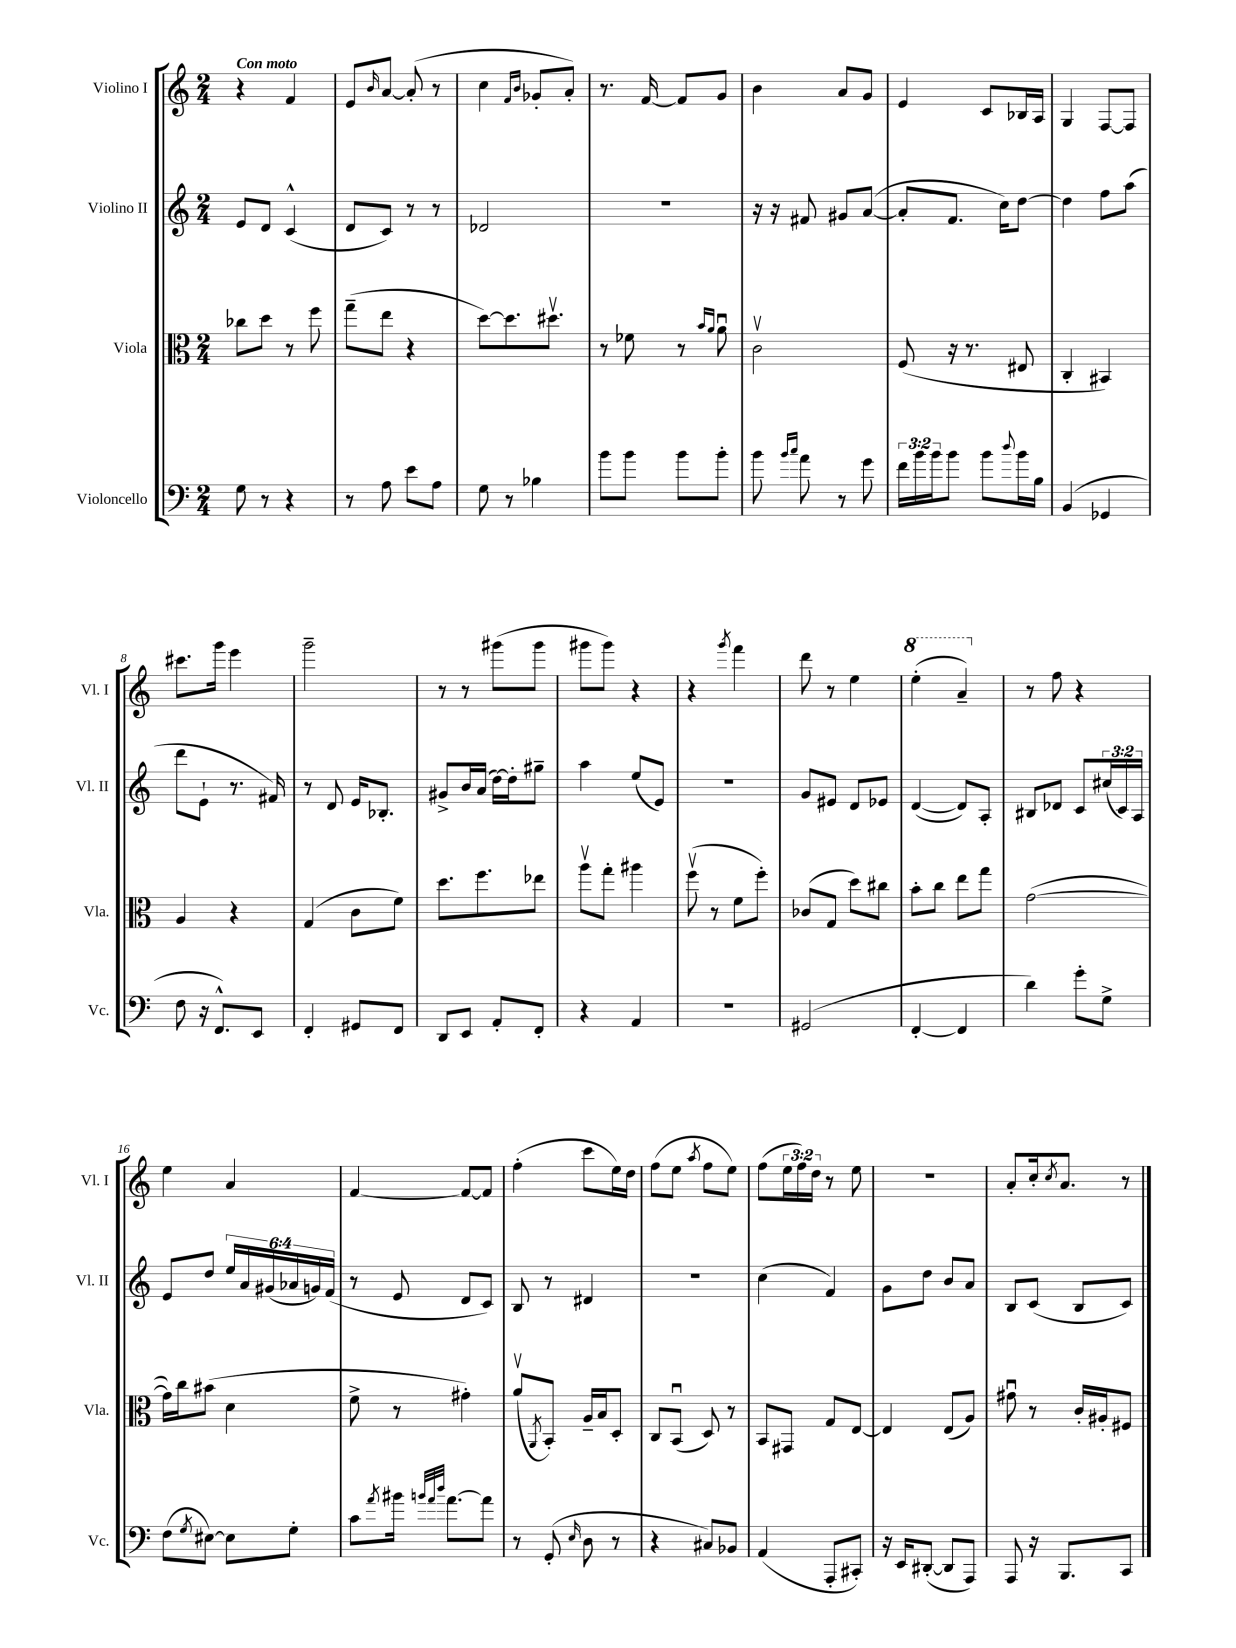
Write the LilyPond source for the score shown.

<<
\new StaffGroup <<
\new Staff = "s0" \with { instrumentName = "Violino I" shortInstrumentName = "Vl. I" } {
    \clef treble \key c \major \numericTimeSignature \time 2/4 \override Staff.TupletNumber.text = #tuplet-number::calc-fraction-text \tempo "Con moto"
    r4 f'4 |
    e'8 \grace { b'16 } a'8~ a'8-.( r8 |
    c''4 \grace { f'16 b'16 } ges'8-. a'8-.) |
    r8. f'16~ f'8 g'8 |
    b'4 a'8 g'8 |
    e'4 c'8 bes16 a16 |
    g4 f8~ f8 |
    cis'''8. g'''16 e'''4 |
    g'''2-- |
    r8 r8 gis'''8( gis'''8 |
    gis'''8 gis'''8) r4 |
    r4 \acciaccatura { g'''8 } f'''4 |
    d'''8 r8 e''4 |
    \ottava #1 e'''4-.( a''4--) \ottava #0 |
    r8 f''8 r4 |
    e''4 a'4 |
    f'4~ f'8~ f'8 |
    f''4-.( c'''8 e''16) d''16 |
    f''8( e''8 \acciaccatura { a''8 } f''8 e''8) |
    f''8( \tuplet 3/2 { e''16 f''16) d''16 } r8 e''8 |
    r2 |
    a'8-. c''16-. \acciaccatura { c''8 } a'8. r8 \bar "|." |
}
\new Staff = "s1" \with { instrumentName = "Violino II" shortInstrumentName = "Vl. II" } {
    \clef treble \key c \major \numericTimeSignature \time 2/4 \override Staff.TupletNumber.text = #tuplet-number::calc-fraction-text
    e'8 d'8 c'4-^( |
    d'8 c'8) r8 r8 |
    des'2 |
    R2 |
    r16 r16 fis'8 gis'8 a'8~( |
    a'8-. f'8. c''16) d''8~ |
    d''4 f''8 a''8( |
    d'''8 e'8-! r8. fis'16) |
    r8 d'8 e'16 bes8.-. |
    gis'8-> b'16 a'16( d''16~) d''16-. gis''8-- |
    a''4 e''8( e'8) |
    r2 |
    g'8 eis'8 d'8 ees'8 |
    d'4~( d'8) a8-. |
    bis8 des'8 c'8 \tuplet 3/2 { cis''16( c'16) a16 } |
    e'8 d''8 \tuplet 6/4 { e''16 a'16 gis'16( aes'16 g'16) f'16( } |
    r8 e'8 d'8 c'8) |
    b8 r8 dis'4 |
    R2 |
    c''4( f'4) |
    g'8 d''8 b'8 a'8 |
    b8 c'8( b8 c'8) \bar "|." |
}
\new Staff = "s2" \with { instrumentName = "Viola" shortInstrumentName = "Vla." } {
    \clef alto \key c \major \numericTimeSignature \time 2/4
    ces''8 d''8 r8 f''8 |
    g''8--( e''8 r4 |
    d''8~) d''8. dis''8.\upbow |
    r8 fes'8 r8 \grace { b'16 a'16 } a'8\downbow |
    c'2\upbow |
    f8( r16 r8. eis8 |
    c4-. bis,4) |
    a4 r4 |
    g4( c'8 f'8) |
    d''8. f''8. ees''8 |
    a''8\upbow g''8-. ais''4 |
    f''8\upbow( r8 f'8 f''8-.) |
    ces'8( g8 d''8) cis''8 |
    b'8-. c''8 e''8 g''8 |
    g'2~( |
    g'16) c''16 bis'8( d'4 |
    f'8-> r8 gis'4-.) |
    a'8\upbow( \acciaccatura { a,8 } b,8-.) a16-- b16 d8-. |
    c8 b,8\downbow( d8) r8 |
    b,8 gis,8 g8 e8~ |
    e4 e8( a8) |
    gis'8\downbow r8 c'16-. ais16-. fis8 \bar "|." |
}
\new Staff = "s3" \with { instrumentName = "Violoncello" shortInstrumentName = "Vc." } {
    \clef bass \key c \major \numericTimeSignature \time 2/4 \override Staff.TupletNumber.text = #tuplet-number::calc-fraction-text
    g8 r8 r4 |
    r8 a8 e'8 a8 |
    g8 r8 bes4 |
    b'8 b'8 b'8 b'8-. |
    b'8 \grace { b'16 c''16 } a'8 r8 g'8 |
    \tuplet 3/2 { f'16 b'16 b'16 } b'8 b'8 \appoggiatura { d''8 } b'16 b16 |
    b,4( ges,4 |
    f8 r16 f,8.-^) e,8 |
    f,4-. gis,8 f,8 |
    d,8 e,8 a,8-. f,8-. |
    r4 a,4 |
    R2 |
    gis,2( |
    f,4~-. f,4 |
    d'4) g'8-. g8-> |
    f8( \acciaccatura { g8 } eis8~) eis8 g8-. |
    c'8 \acciaccatura { a'8 } bis'16 \grace { b'32 a'32 d''32 } a'8.~ a'8 |
    r8 g,8-.( \grace { e16 } d8 r8 |
    r4 cis8) bes,8 |
    a,4( a,,8-. cis,8-.) |
    r16 e,16 dis,8~-.( dis,8 a,,8) |
    a,,8 r16 b,,8. c,8 \bar "|." |
}
>>
>>
